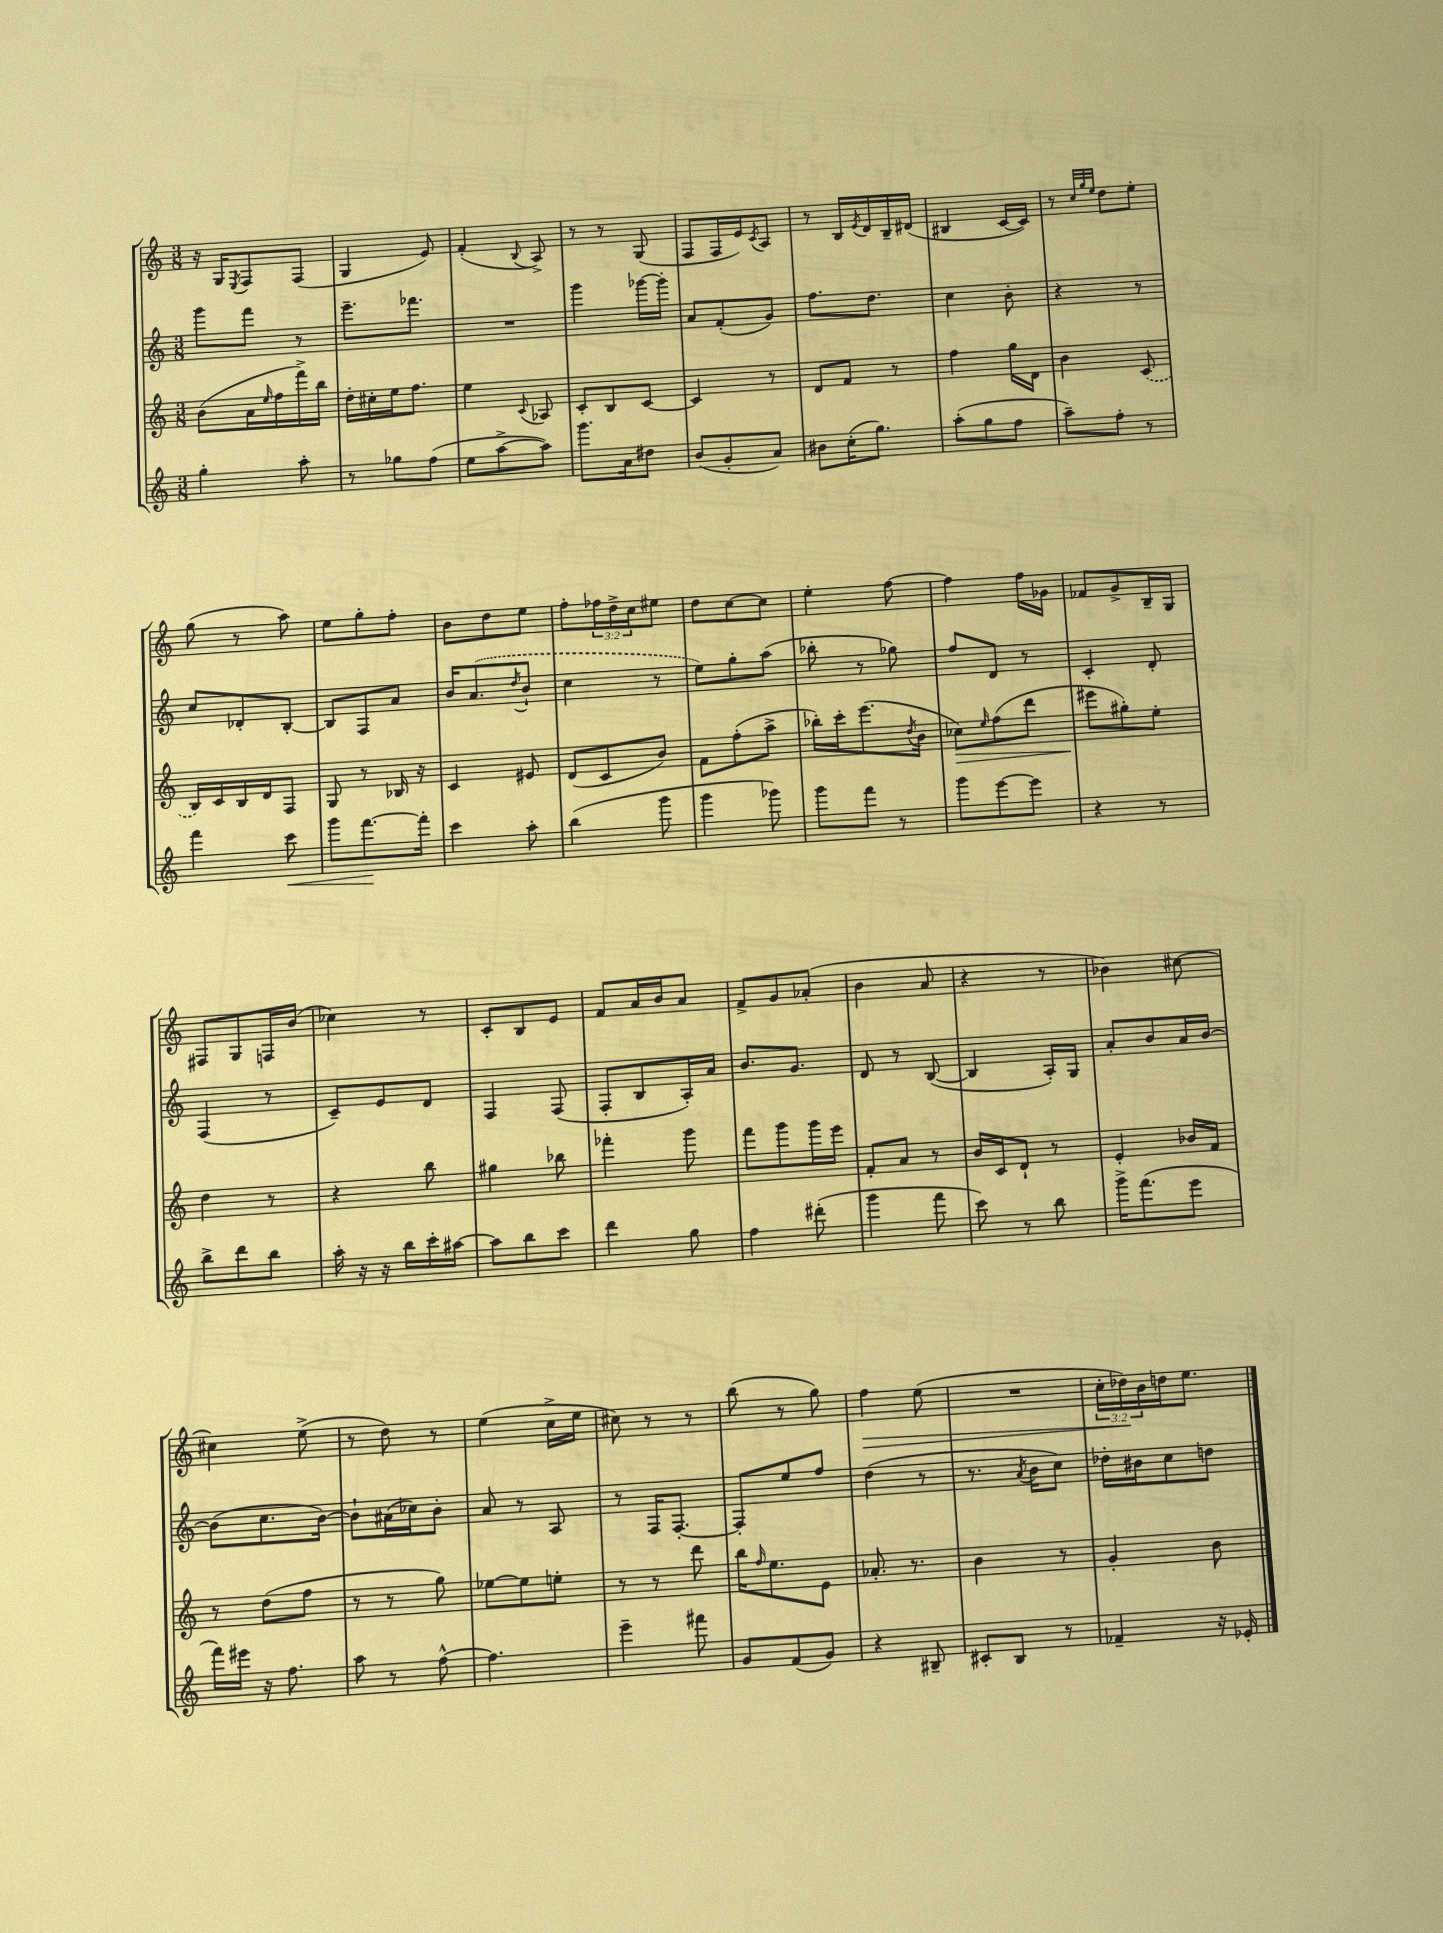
<<
\new StaffGroup <<
\new Staff = "s0" {
    \clef treble \key c \major \numericTimeSignature \time 3/8 \override Staff.TupletNumber.text = #tuplet-number::calc-fraction-text
    r16 g16 \acciaccatura { e8 } f8 f8( |
    g4 e'8) |
    f'4-.( \appoggiatura { b8 } a8->) |
    r8 r8 g8( |
    f8 f16 e'16) \acciaccatura { c'8 } a8 |
    r8 b16 \acciaccatura { e'8 } d'16 b16-- dis'16( |
    bis4 c'16~ c'16) |
    r8 \grace { c''32 g''32 e''32 } d''8 e''8-. |
    g''8( r8 a''8) |
    e''8 g''8-. f''8-. |
    b'8 d''8 e''8 |
    f''8-. \tuplet 3/2 { fes''16 d''16-> c''16 } eis''8 |
    d''8 c''8~ c''8 |
    e''4-. f''8~ |
    f''4 f''16 ges'16 |
    fes'8 g'8-> b16-- g16 |
    fis8 g8 f16 b'16( |
    ces''4) r8 |
    c'8-. b8 e'8 |
    f'8 a'16 b'16 a'8 |
    f'8-> g'8 aes'8-.( |
    b'4 a'8 |
    r4 r8 |
    bes'4) cis''8~ |
    cis''4 e''8->( |
    r8 d''8) r8 |
    e''4( c''16-> e''16 |
    cis''8) r8 r8 |
    b''8( r8 g''8) |
    f''4\> e''8( |
    R4. |
    \tuplet 3/2 { c''16-. des''16\!) b'16 } d''16 e''8. \bar "|." |
}
\new Staff = "s1" {
    \clef treble \key c \major \numericTimeSignature \time 3/8
    g'''8 f'''8 r8 |
    e'''8.-- fes'''8. |
    R4. |
    g'''4 ges'''16~ ges'''16-. |
    a'8 f'8-.( g'8) |
    f''8. d''8. |
    c''4 b'8-. |
    r4 r8 |
    c''8 des'8-. b8~-. |
    b8 f8 a'8 |
    b'16 \once \slurDashed a'8.( \acciaccatura { d''8 } b'8-! |
    c''4 r8 |
    e''8) g''8-. a''8( |
    bes''8-. r8 ges''8) |
    f''8 d'8 r8 |
    c'4-. d'8-. |
    f4( r8 |
    c'8--) e'8 d'8 |
    f4 f8( |
    f8-. b8 a16-.) a'16 |
    b'8. g'8. |
    d'8 r8 b8~( |
    b4 a16-.) g16 |
    a'8-. b'8 a'16 b'16~ |
    b'8( c''8. b'16~) |
    b'8-! ais'16( ces''16) b'8-. |
    a'8 r8 a8 |
    r8 f16 f8.~-. |
    f8-. e''8 f''8 |
    d''4( r8 |
    r8. \acciaccatura { a'8 } b'16 c''8) |
    des''16-. bis'16 c''8 d''8 \bar "|." |
}
\new Staff = "s2" {
    \clef treble \key c \major \numericTimeSignature \time 3/8
    b'8( a'16 \grace { e''16 } f''16 f'''16->) b''16 |
    d''16-. cis''16-. e''16 f''8. |
    e''4 \appoggiatura { c'8 } aes8 |
    c'8-. b8 c'8~ |
    c'4 r8 |
    d'8 f'8 r8 |
    f''4 g''16 d'16 |
    b'4 \once \slurDashed c'8( |
    b16) c'16 b16 d'16 f8 |
    g8 r8 bes16 r16 |
    c'4 eis'8 |
    d'8( c'8 b'8) |
    f'8 f''8-.( a''8-> |
    bes''16-.) c'''16-. e'''8.( \acciaccatura { d''8 } b'16 |
    ces''8\>) \grace { e''16 } f''8( d'''8 |
    eis'''8\! gis''8-.) e''8-. |
    d''4 r8 |
    r4 b''8 |
    gis''4 bes''8 |
    fes'''4-. g'''8 |
    f'''8 g'''8 g'''16 e'''16 |
    f'8-. a'8 r8 |
    b'16 c'16 d'8-! r8 |
    e'4-. bes'16 f'16 |
    r8 d''8( f''8 |
    r8 r8 g''8) |
    ees''8~ ees''8 e''8-. |
    r8 r8 d'''8 |
    b''16 \grace { f''16 } e''8. e'8 |
    aes'8.-. r8. |
    b'4 r8 |
    g'4-. b'8 \bar "|." |
}
\new Staff = "s3" {
    \clef treble \key c \major \numericTimeSignature \time 3/8
    g''4-. a''8-. |
    r8 ges''8 f''8( |
    e''8 a''8~-> a''8) |
    g'''8. a'16 dis''8 |
    b'8( g'8-. a'8) |
    bis'8 c''16-.( g''8.) |
    a''8-.( g''8 f''8 |
    a''8--) f''8-. r8 |
    f'''4 c'''8\< |
    g'''8 f'''8.~\! f'''16-. |
    c'''4 a''8-. |
    b''4( g'''8 |
    g'''4 ges'''8) |
    g'''8 f'''8 r8 |
    g'''8 e'''8~ e'''8 |
    r4 r8 |
    b''8-> d'''8 b''8 |
    a''16-. r16 r16 b''16 c'''16-. ais''16~ |
    ais''8 b''8 c'''8 |
    d'''4 g''8 |
    f''4 dis'''8-.( |
    g'''4 f'''8 |
    c'''8) r8 b''8 |
    g'''16-> f'''8.( e'''8 |
    f'''16) eis'''16 r16 f''8. |
    a''8 r8 f''8~-^ |
    f''4. |
    e'''4-- fis'''8 |
    g'8 f'8( g'8) |
    r4 bis8-- |
    cis'8-. b8 r8 |
    fes'4-- r16 ees'16-. \bar "|." |
}
>>
>>
\layout { \context { \Score \remove "Bar_number_engraver" } }
